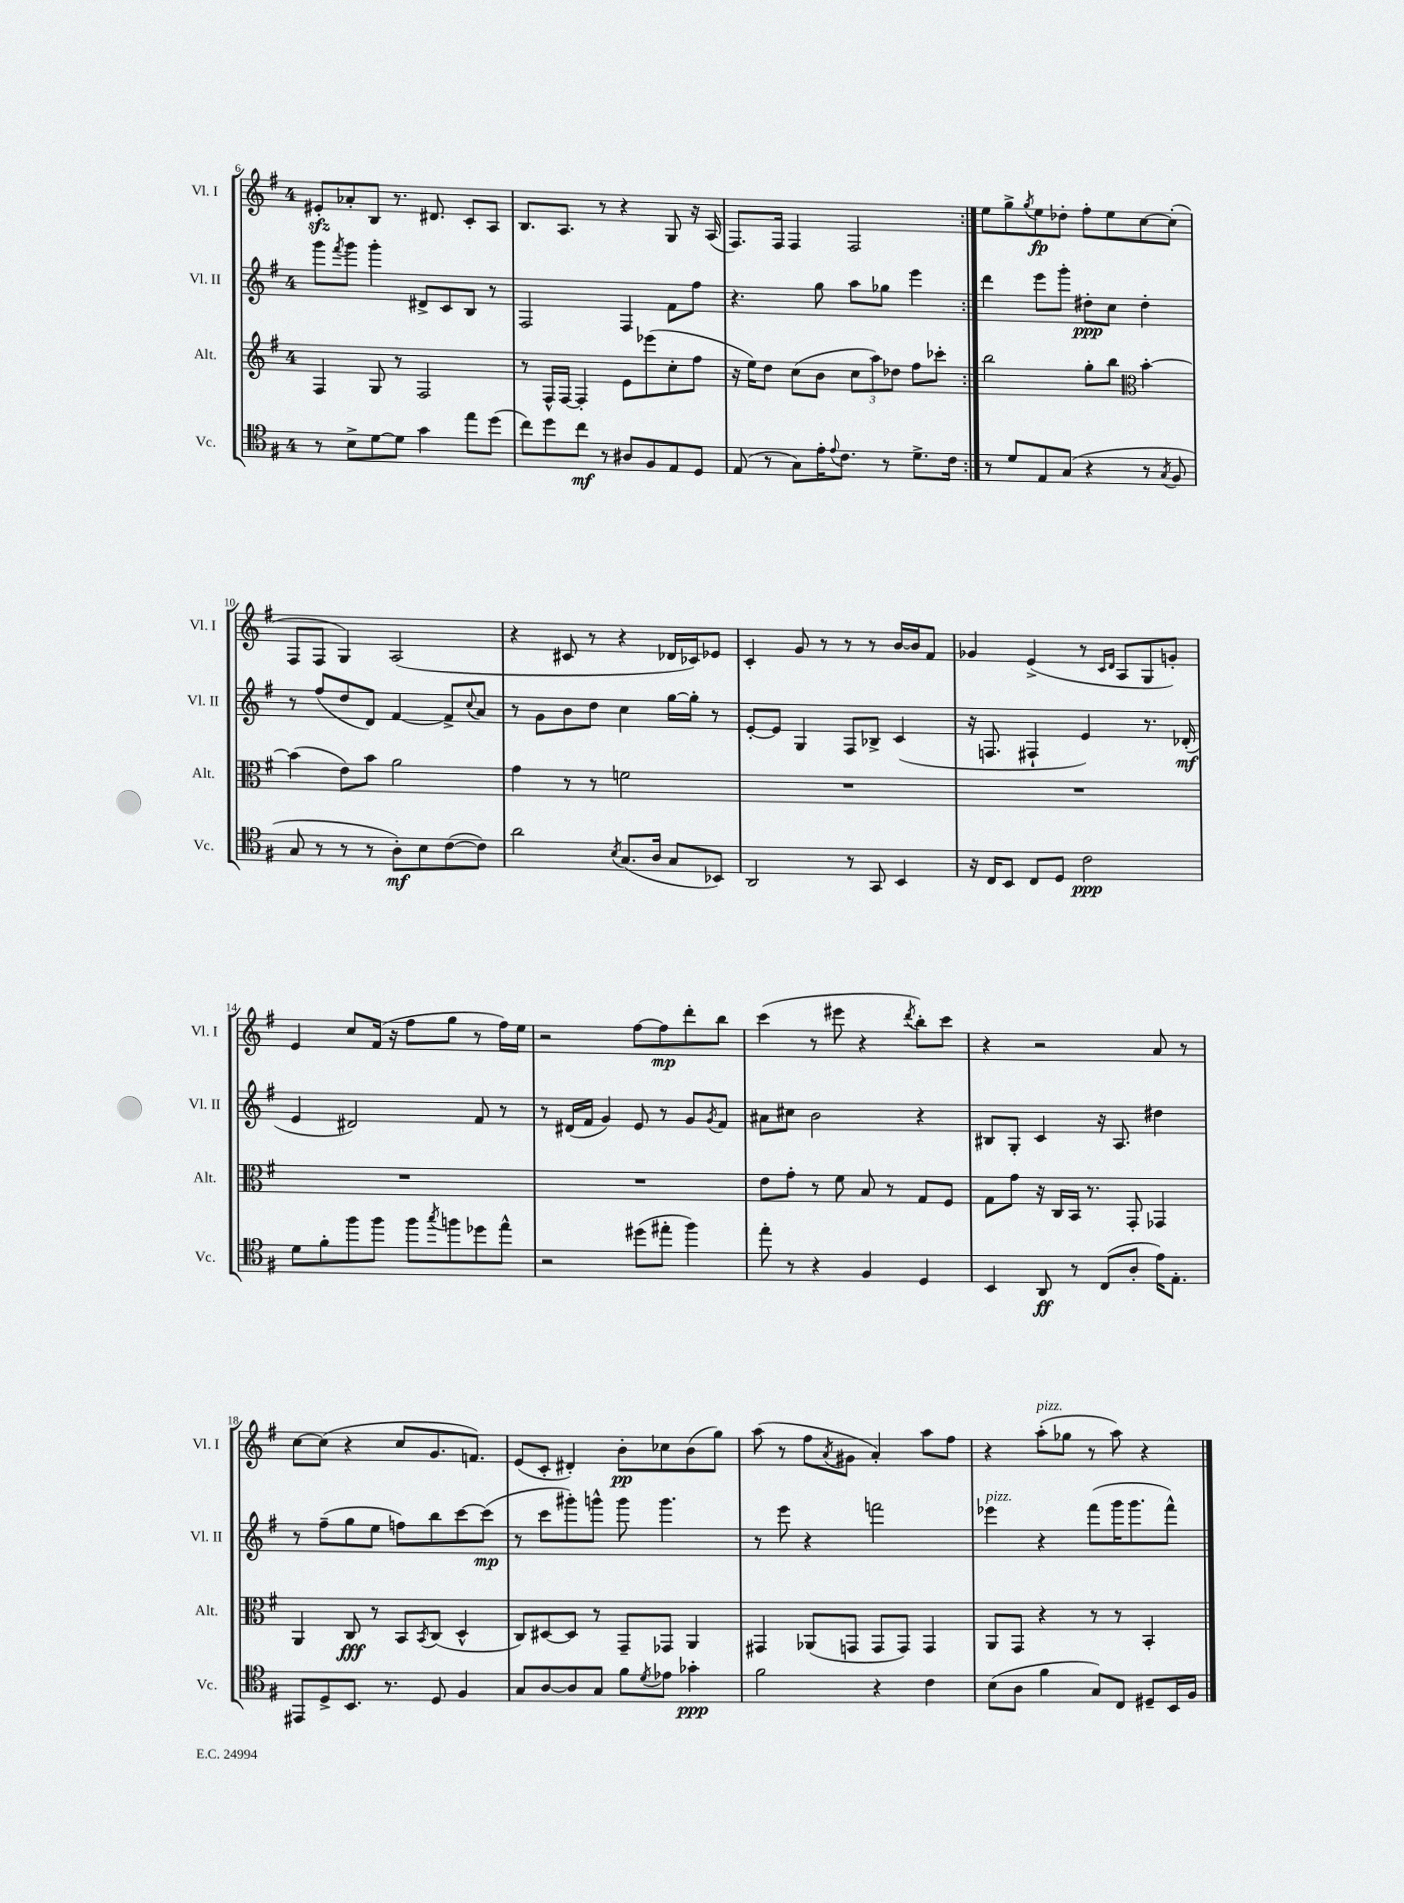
<<
\new StaffGroup <<
\new Staff = "s0" \with { instrumentName = "Vl. I" shortInstrumentName = "Vl. I" } {
    \clef treble \key g \major \once \override Staff.TimeSignature.style = #'single-digit \time 4/4
    \repeat volta 2 { eis'8-.\sfz aes'8-. b8 r8. dis'8. c'8-. a8 |
    b8. a8. r8 r4 g8 r16 a16( |
    fis8.) fis16 fis4 fis2 | }
    e''8 g''8-> \acciaccatura { g''8 } e''8\fp des''8-. fis''8-. e''8 c''8~ c''8-.( |
    fis8 fis8 g4) a2( |
    r4 cis'8 r8 r4 des'16 ces'16) ees'8 |
    c'4-. g'8 r8 r8 r8 b'16~ b'16 fis'8 |
    ges'4 e'4->( r8 \grace { c'16 d'16 } a8 g8 g'8-.) |
    e'4 c''8 fis'16( r16 fis''8 g''8 r8 fis''16) e''16 |
    r2 fis''8~ fis''8\mp d'''8-. b''8 |
    c'''4( r8 eis'''8 r4 \acciaccatura { d'''8 } b''8-.) c'''8 |
    r4 r2 a'8 r8 |
    c''8~ c''8( r4 c''8 g'8. f'8.) |
    e'8( c'8-. dis'4-.) b'8-.\pp ces''8 b'8( g''8) |
    a''8( r8 fis''8 \acciaccatura { a'8 } gis'8 a'4-.) a''8 fis''8 |
    r4 a''8-.^\markup { \italic "pizz." }( ges''8 r8 a''8) r4 \bar "|." |
}
\new Staff = "s1" \with { instrumentName = "Vl. II" shortInstrumentName = "Vl. II" } {
    \clef treble \key g \major \once \override Staff.TimeSignature.style = #'single-digit \time 4/4
    \repeat volta 2 { g'''8 \acciaccatura { fis'''8 } g'''8 g'''4-. dis'8-> c'8 b8 r8 |
    fis2 fis4 fis'8 fis''8 |
    r4. g''8 a''8 ges''8 e'''4 | }
    d'''4 e'''8 g'''8-. dis''8-.\ppp c''8 dis''4-. |
    r8 fis''8( d''8 d'8) fis'4~ fis'8-> \appoggiatura { c''8 } a'8 |
    r8 g'8 b'8 d''8 c''4 g''16~ g''16-. r8 |
    e'8~-. e'8 g4 fis8 bes8-> c'4( |
    r16 f8. fis4-! e'4) r8. des'16-.\mf( |
    e'4 dis'2) fis'8 r8 |
    r8 dis'16( fis'16 g'4) e'8 r8 g'8 \acciaccatura { g'8 } fis'8 |
    ais'8 cis''8 b'2 r4 |
    bis8 g8-. c'4 r16 a8. dis''4 |
    r8 fis''8--( g''8 e''8 f''8) b''8 c'''8~ c'''8\mp( |
    r8 c'''8 gis'''8-.) g'''8-^ g'''8 g'''4. |
    r8 e'''8 r4 f'''2 |
    ees'''4^\markup { \italic "pizz." } r4 fis'''8( g'''16 g'''8. fis'''8-^) \bar "|." |
}
\new Staff = "s2" \with { instrumentName = "Alt." shortInstrumentName = "Alt." } {
    \clef treble \key g \major \once \override Staff.TimeSignature.style = #'single-digit \time 4/4
    \repeat volta 2 { fis4 g8 r8 fis2 |
    r8 fis16-^ fis16~ fis4-. e'8 ees'''8( c''8-. fis''8 |
    r16 e''16) d''8 c''8( b'8 \tuplet 3/2 { c''8 a''8) des''8 } fis''8 ces'''8-. | }
    b''2 g''8-. b''8 \clef alto b'4~-. |
    b'4( e'8) b'8 a'2 |
    g'4 r8 r8 f'2 |
    R1 |
    R1 |
    R1 |
    R1 |
    e'8 g'8-. r8 fis'8 b8 r8 g8 fis8 |
    g8 g'8 r16 c16 b,16 r8. g,8-. ges,4 |
    a,4 c8\fff r8 b,8 \acciaccatura { b,8 } c8( d4-^ |
    c8) dis8~ dis8 r8 g,8-- ges,8 a,4 |
    gis,4 aes,8( g,8 g,8 g,8) g,4 |
    a,8 g,8 r4 r8 r8 b,4-. \bar "|." |
}
\new Staff = "s3" \with { instrumentName = "Vc." shortInstrumentName = "Vc." } {
    \clef tenor \key g \major \once \override Staff.TimeSignature.style = #'single-digit \time 4/4
    \repeat volta 2 { r8 b8-> d'8~ d'8 g'4 e''8 d''8( |
    c''8) d''8 c''8\mf r8 ais8 fis8 e8 d8 |
    e8( r8 g8) e'16-. \appoggiatura { e'8 } c'8. r8 d'8.-> c'16 | }
    r8 d'8 e8 g8( r4 r8 \acciaccatura { g8 } fis8 |
    g8 r8 r8 r8 a8-.\mf) b8 c'8~( c'8) |
    a'2 \acciaccatura { b8 } g8.( a16 g8 bes,8) |
    a,2 r8 g,8 b,4 |
    r16 c16 b,8 c8 d8 c'2\ppp |
    d'8 fis'8-. fis''8 fis''8 fis''8 \acciaccatura { g''8 } f''8 des''8 e''8-^ |
    r2 dis''8( eis''8-. fis''4) |
    e''8-. r8 r4 fis4 d4 |
    b,4 a,8\ff r8 c8( a8-. e'16) e8.-. |
    eis,8 d8-> b,8. r8. d8 fis4 |
    g8 a8~ a8 g8 fis'8 \acciaccatura { d'8 } ees'8 ges'4-.\ppp |
    fis'2 r4 c'4 |
    b8( a8 fis'4 g8) c8 dis8-- b,16 fis16 \bar "|." |
}
>>
>>
\layout { \context { \Score currentBarNumber = #6 } }
